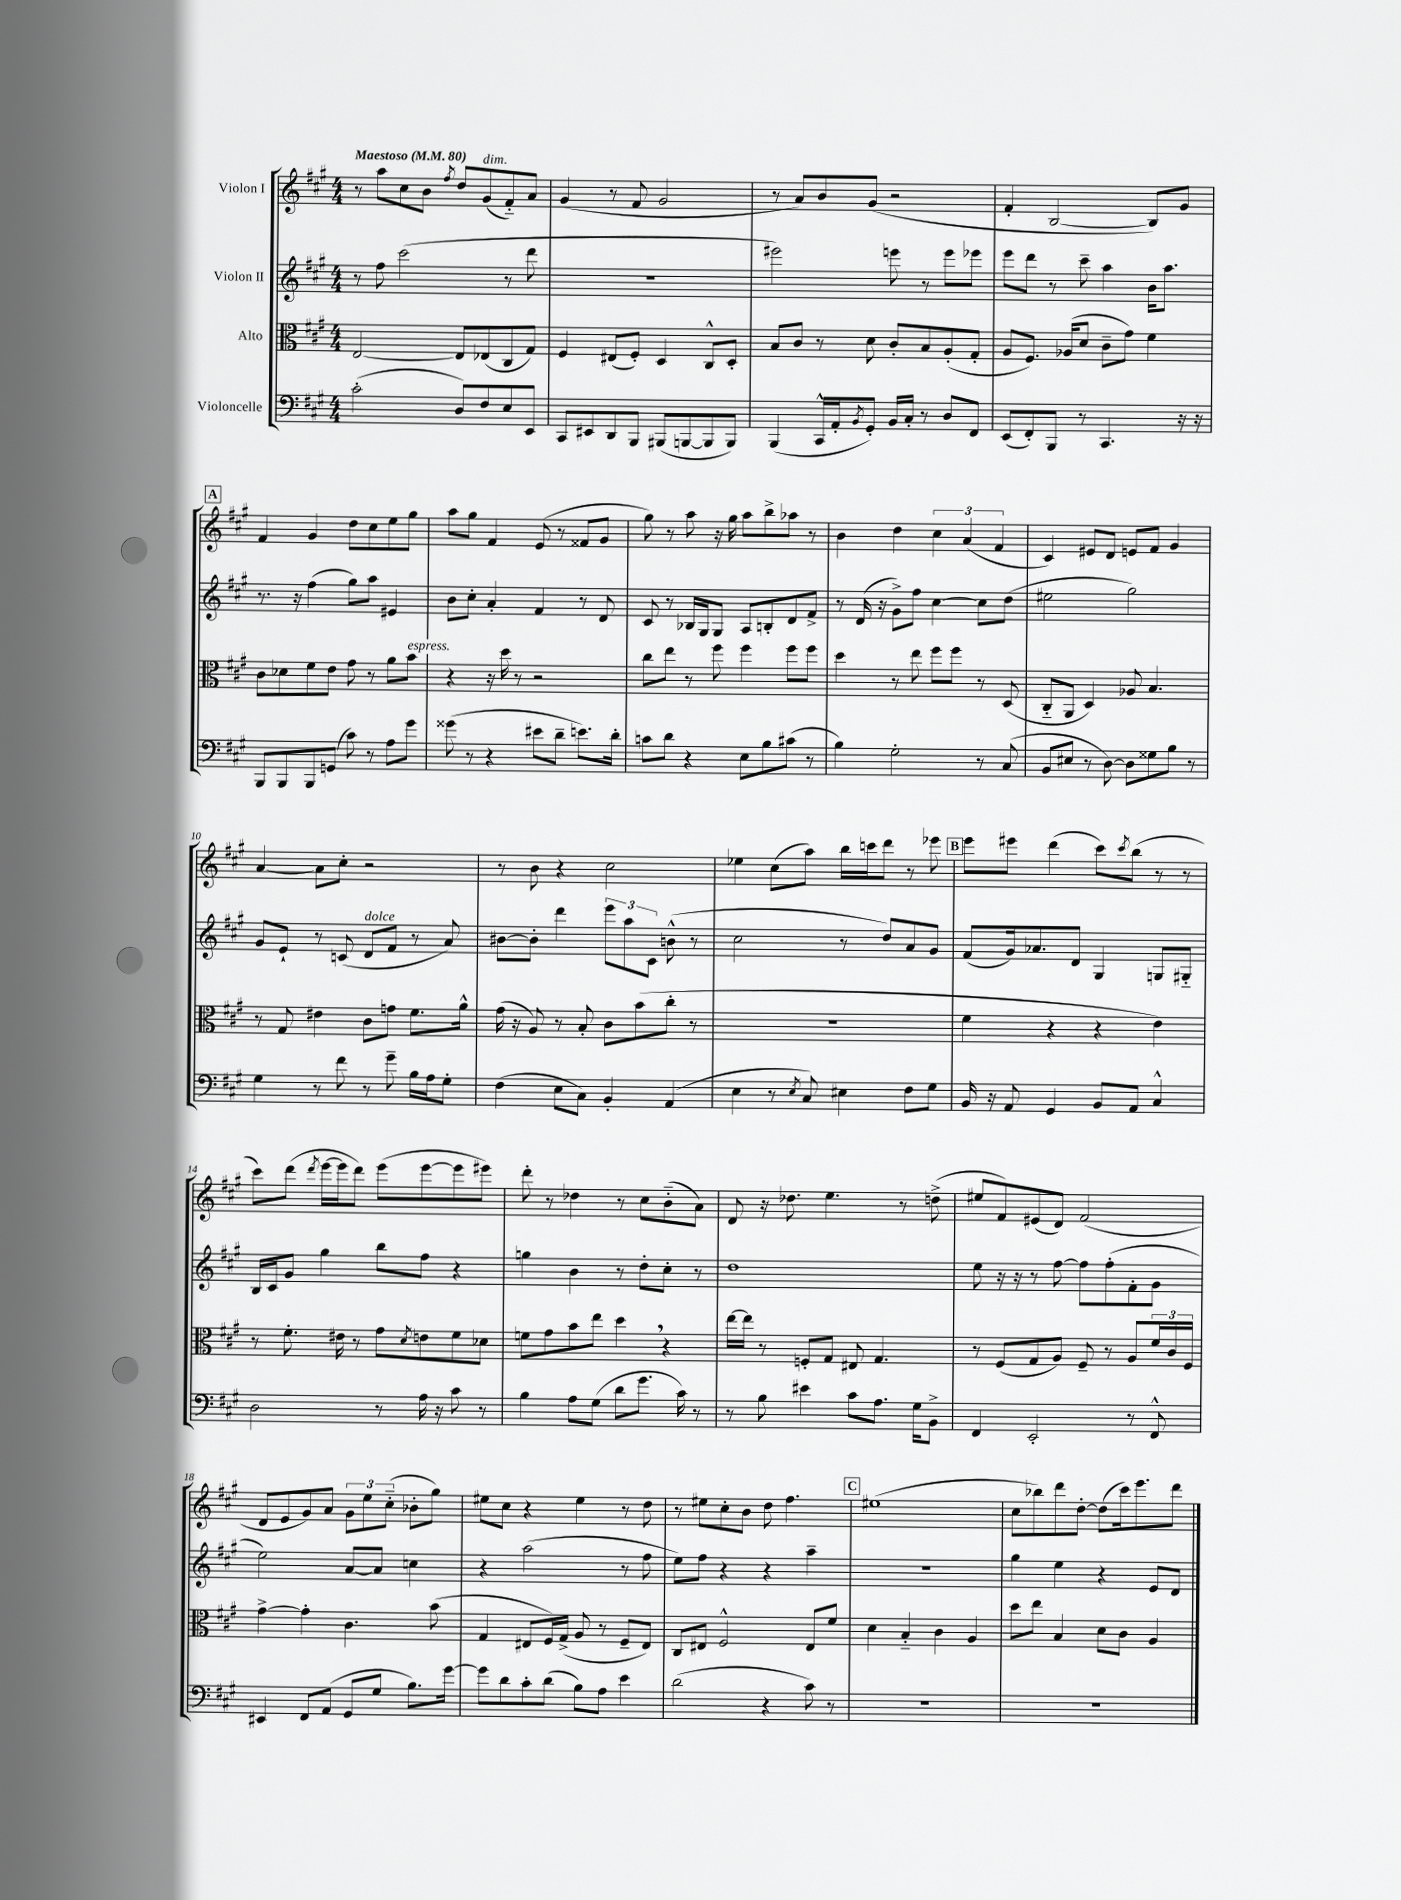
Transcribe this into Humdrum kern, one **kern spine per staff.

**kern	**kern	**kern	**kern
*staff4	*staff3	*staff2	*staff1
*clefF4	*clefC3	*clefG2	*clefG2
*k[f#c#g#]	*k[f#c#g#]	*k[f#c#g#]	*k[f#c#g#]
*M4/4	*M4/4	*M4/4	*M4/4
*MM80	*MM80	*MM80	*MM80
(2c#'\	[2E/	8r	8r
.	.	8ff#\	8aa\L
.	.	(2ccc#\	8cc#\
.	.	.	8b\J
.	.	.	8qff#/
8D/L)	8E/]L	.	8dd/L
8F#/	(8E-/	.	(8g#/
8E/	8C#/	8r	8f#'~/)
8EE/J	8G#/J)	8ddd\	8a/J
=	=	=	=
8CC#/L	4F#/	1r	(4g#/
8EE#/	.	.	.
8DD/	(8E#/L	.	8r
8BBB/J	8F#'/J)	.	8f#/
(8BBB#/L	4D/	.	2g#/
[8BBB/	.	.	.
8BBB/]	8C#^^/L	.	.
8BBB/J)	8D'/J	.	.
=	=	=	=
(4BBB/	8B/L	2eee#\)	8r
.	8c#/J	.	8a/L)
16CC#^^/LL	8r	.	8b/
16AA'/J	.	.	.
8qBB/	.	.	.
8GG#'/J)	8d\	.	(8g#/J
16BB/LL	8c#'/L	8eee\	2r
16C#'/JJ	.	.	.
8r	8B/	8r	.
8D/L	(8A'/	8eee\L	.
8FF#/J	8G#'/J	8eee-\J	.
=	=	=	=
(8EE/L	8A/L	8eee\L	4f#'/
8FF#'/)	8.F#/J)	8ddd\J	.
8BBB/J	.	8r	[2B/
.	(16A-/LK	.	.
8r	8d/J	8ccc#~\	.
4.CC#/	8c#~\L	4aa\	.
.	8g#\J)	.	.
.	4f#\	16b\LK	8B/]L)
.	.	8.aa\J	.
16r	.	.	8g#/J
16r	.	.	.
=	=	=	=
8BBB/L	8c#\L	8.r	4f#/
8BBB/	8d-\	.	.
.	.	16r	.
8BBB/	8f#\	(4ff#\	4g#/
(8GG/J	8e\J	.	.
8c#\)	8g#\	8gg#\L)	8dd\L
8r	8r	8aa\J	8cc#\
8A\L	8a\L	4e#/	8ee\
8g#\J	8b\J	.	8gg#\J
=	=	=	=
(8g##\	4r	8b\L	8aa\L
8r	.	8cc#'\J	8gg#\J
4r	16r	4a'/	4f#/
.	16dd\	.	.
.	8r	.	.
8e#\L	2r	4f#/	(8e/
8d~\J	.	.	8r
8.e\L)	.	8r	8f##/L
.	.	8d/	8g#/J
16d'\Jk	.	.	.
=	=	=	=
8c\L	8cc#\L	8c#/	8gg#\)
8d\J	8ee\J	8r	8r
4r	8r	16B-/LL	8aa\
.	.	16G#/J	.
.	8ff#\	8G#/J	16r
.	.	.	16gg#\
8E\L	4ff#\	8A/L	8aa\L
8B\	.	8B'/	8bb^\
(8c#\J	8ff#\L	8d/	8aa-\J
8r	8ff#\J	8f#^/J	8r
=	=	=	=
4B\)	4dd\	8r	4b\
.	.	(16d/	.
.	.	16r	.
2G#'\	8r	8g#^\L)	4dd\
.	8ee\	8ff#\J	.
.	8ff#\L	[4cc#\	6cc#\
.	8ff#\J	.	.
.	.	.	(6a/
8r	8r	8cc#\]L	.
.	.	.	6f#/
(8C#/	(8D/	(8dd\J	.
=	=	=	=
8BB/L	8C#'~/L	2ee#\	4c#/)
8E#/J	8AA/J	.	.
8r	4D/)	.	8e#/L
[8D\)	.	.	8d/J
8D\]L	8A-/	2gg#\)	8e/L
8G##\	4.B/	.	8f#/J
8B\J	.	.	4g#/
8r	.	.	.
=	=	=	=
4G#\	8r	8g#/L	[4a/
.	8G#/	8e`/J	.
8r	4e#\	8r	8a\]L
8f#\	.	(8c/	8cc#'\J
8r	8c#\L	8d/L	2r
8g#~\	8g\J	8f#/J	.
16B\LL	8.f#\L	8r	.
16A\J	.	.	.
8G#'\J	.	8a/)	.
.	16a^^\Jk	.	.
=	=	=	=
(4F#\	(16g#\	[8b#\L	8r
.	16r	.	.
.	8A/)	8b#'\]J	8b\
8E\L	8r	4ddd\	4r
8C#\J)	8B'/	.	.
4BB'/	8c#\L	12eee\L	2cc#\
.	.	12aa\	.
.	(8b\	.	.
.	.	12c#\J	.
(4AA/	8cc#'\J	(8b^^\	.
.	8r	8r	.
=	=	=	=
4E\	1r	2cc#\	4ee-\
8r	.	.	(8cc#\L
8qE/	.	.	.
8C#/)	.	.	8aa\J)
4E#\	.	8r	16bb\LL
.	.	.	16ccc\J
.	.	8dd/L)	8ddd\J
8F#\L	.	8a/	8r
8G#\J	.	8g#/J	8eee-\
=	=	=	=
16BB/	4f#\	(8f#/L	8eee\L
16r	.	.	.
8AA/	.	16g#/k)	8eee#\J
.	.	8.a-/	.
4GG#/	4r	.	(4ddd\
.	.	8d/J	.
8BB/L	4r	4G#/	8ccc#\L)
.	.	.	8qccc#/
8AA/J	.	.	(8bb\J
4C#^^/	4e\)	8G/L	8r
.	.	8G#'~/J	8r
=	=	=	=
2D\	8r	16B/LL	8ccc#\L)
.	.	16c#/J	.
.	8.f#'\	8g#/J	(8ddd\J
.	.	.	8qddd/
.	.	4gg#\	[16eee\LL
.	16e#\	.	16eee\]J
.	8r	.	8ddd\J)
8r	8g#\L	8bb\L	(8eee\L
.	8qd/	.	.
16A\	8e\	8ff#\J	[8eee\
16r	.	.	.
8c#\	8f#\	4r	8eee\]
8r	8d-\J	.	8eee#\J)
=	=	=	=
4B\	8f\L	4gg\	8ddd'\
.	8g#\	.	8r
8A\L	8b\	4b\	4dd-\
(8G#\J	8ee\J	.	.
8d\L	4dd\	8r	8r
8.g#\J	.	8dd'\L	8cc#\L
.	4r	8cc#'\J	(8b'~\
16c#\)	.	.	.
8r	.	8r	8a\J)
=	=	=	=
8r	[16ee\LL	1dd	8d/
.	16ee\]JJ	.	.
8B\	8r	.	16r
.	.	.	8.dd-\
4e#\	8F'/L	.	.
.	8G#/J	.	4.ee\
8c#\L	8E#/	.	.
8.A\J	4.G#/	.	.
.	.	.	8r
16G#\LK	.	.	.
8BB^\J	.	.	(8dd^\
=	=	=	=
4FF#/	8r	8ee\	8ee#/L
.	(8F#/L	16r	8f#/)
.	.	16r	.
2EE'/	8G#/	8r	(8e#/
.	8A/J)	[8ff#\	8d/J)
.	8F#~/	8ff#\]L	(2f#/
.	8r	(8ff#'\	.
8r	8A/L	8f#'\	.
8FF#^^/	24f#/L	8g#\J	.
.	24c#/	.	.
.	24F#/JJ	.	.
=	=	=	=
4EE#/	[4g#^\	2ee\)	8d/L
.	.	.	8e/
8FF#/L	4g#'\]	.	8g#/)
(8AA/J	.	.	8a/J
8GG#/L	4.c#\	[8a/L	12g#\L
.	.	.	12ee\
8G#/J	.	8a/]J	.
.	.	.	(12cc#'~\J
8.B\L)	.	4cc\	8b-'\L
.	(8b\	.	8gg#\J)
[16g#\Jk	.	.	.
=	=	=	=
8g#\]L	4G#/	4r	8ee#\L
8d\	.	.	8cc#\J
8c#'\	8E#/L	(2aa\	4r
(8d\J	16F#/L)	.	.
.	(16G#^/JJ	.	.
8B\L)	8A/	.	4ee#\
8A\J	8r	.	.
4e\	8F#~/L	8r	8r
.	8E#/J)	8ff#\	8dd\
=	=	=	=
(2d\	8C#/L	8ee\L)	8r
.	8E#/J	8ff#\J	8ee#\L
.	2F#^^/	4r	8cc#'\
.	.	.	8b\J
4r	.	4r	8dd\
.	.	.	4.ff#\
8c#\)	8E#/L	4aa~\	.
8r	8f#/J	.	.
=	=	=	=
1r	4d\	1r	(1ee#
.	4B'~/	.	.
.	4c#\	.	.
.	4A/	.	.
=	=	=	=
1r	8dd\L	4gg#\	8cc#\L
.	8ee\J	.	8bb-\)
.	4B/	4ee\	8ddd\
.	.	.	[8dd'\J
.	8d\L	4r	(8dd\]L
.	8c#\J	.	16ccc#\k)
.	.	.	8.eee\
.	4A/	8e/L	.
.	.	8d/J	8ddd\J
==	==	==	==
*-	*-	*-	*-
